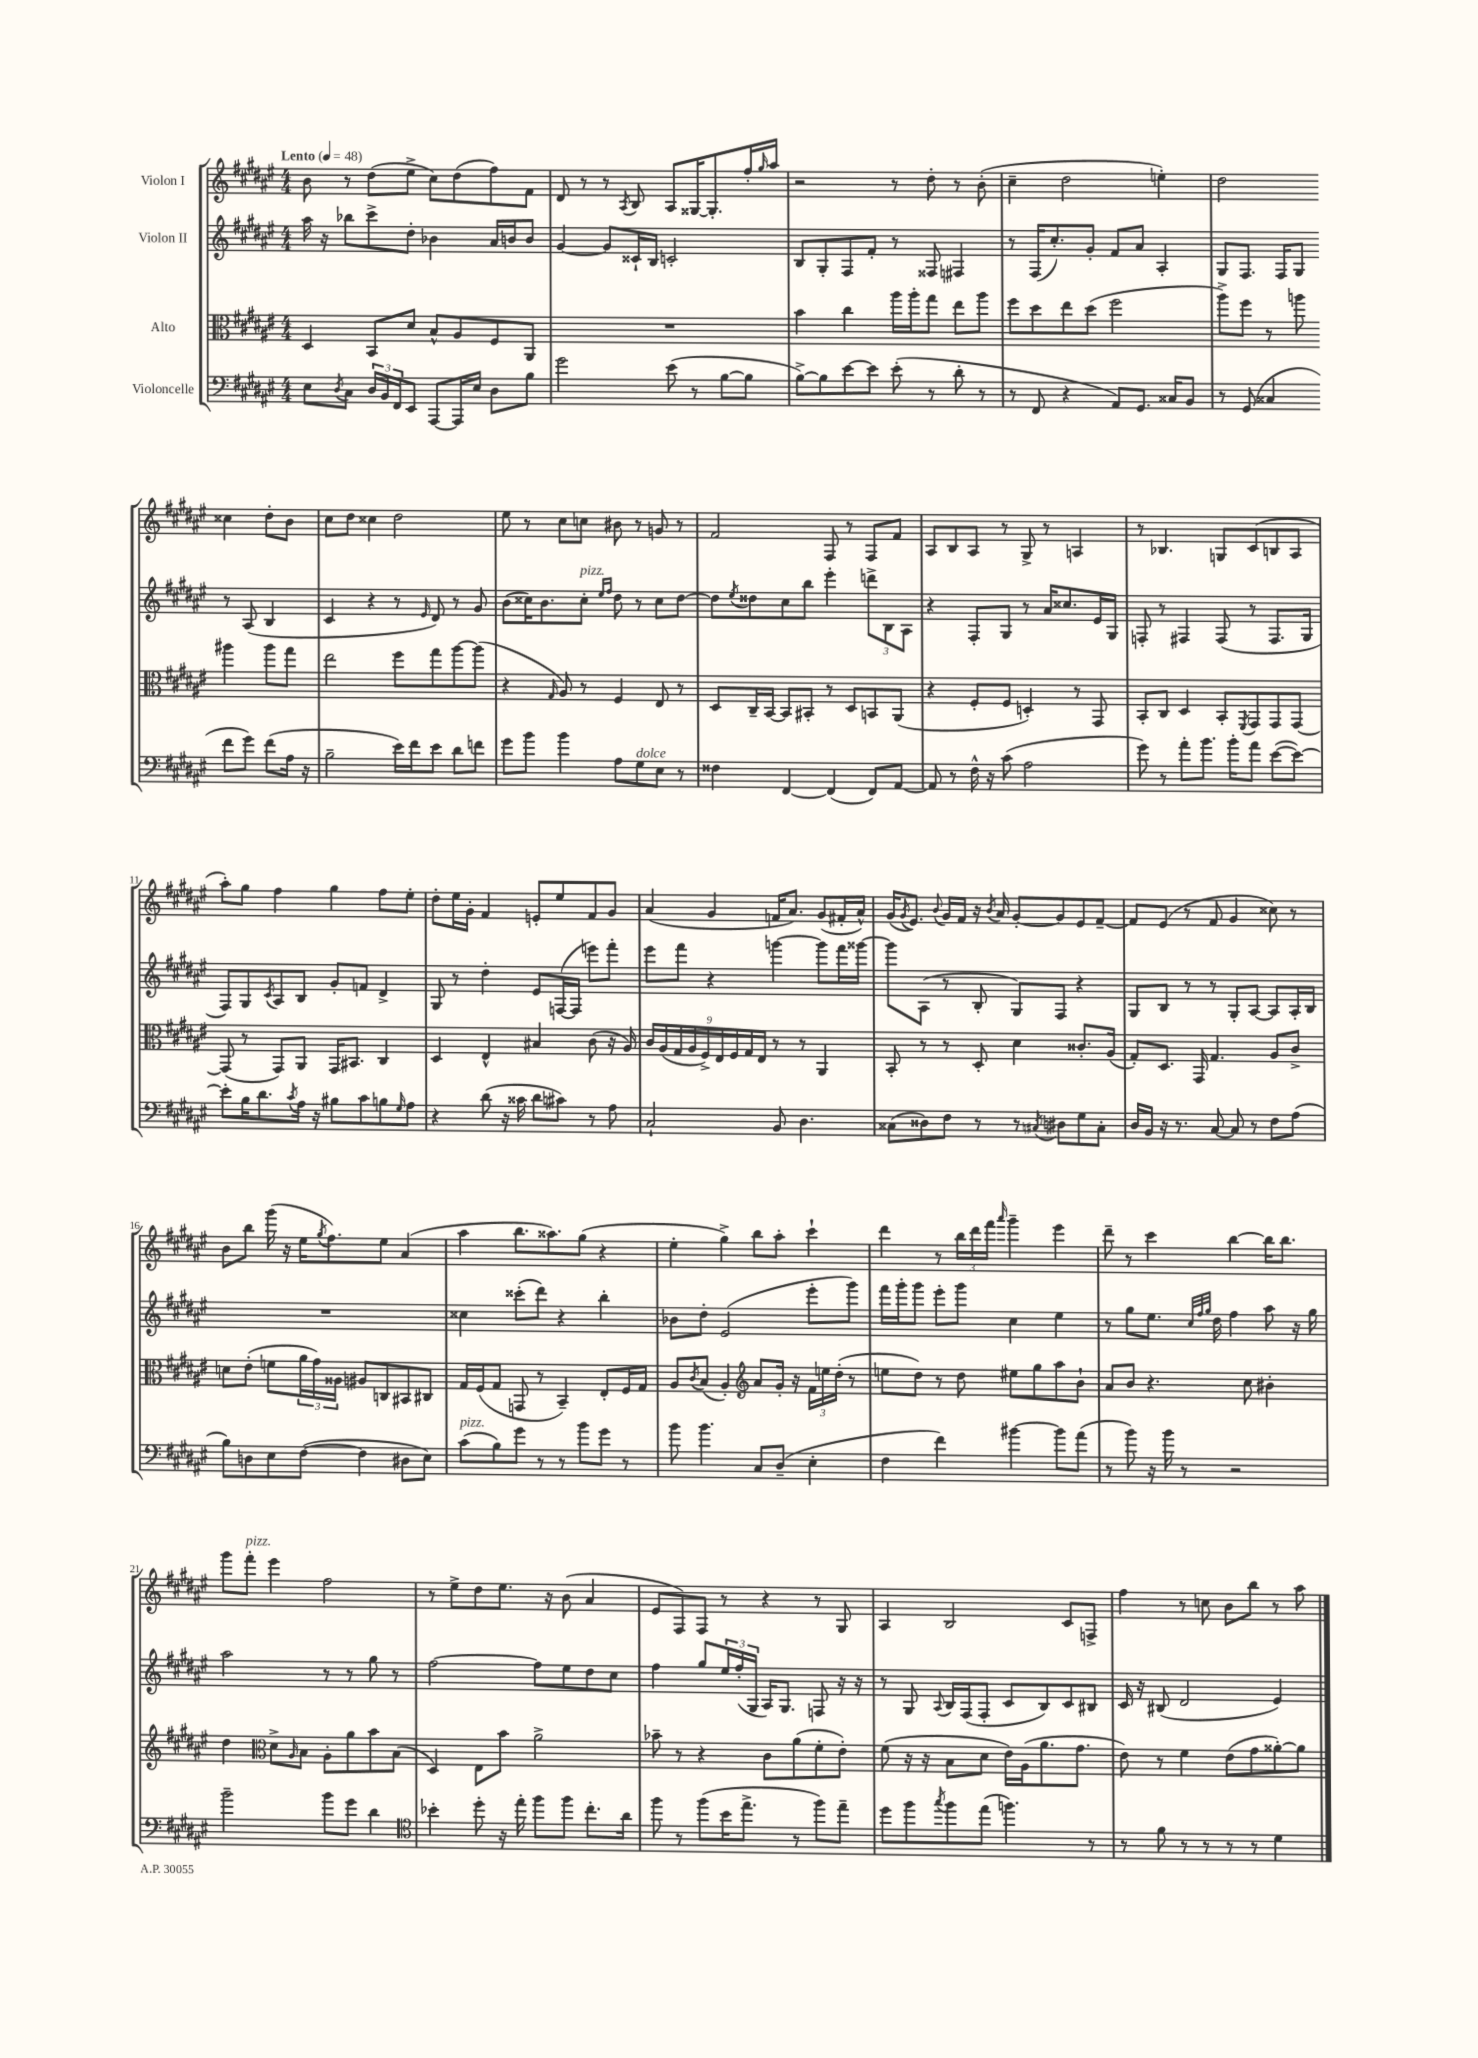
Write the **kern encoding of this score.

**kern	**kern	**kern	**kern
*part4	*part3	*part2	*part1
*staff4	*staff3	*staff2	*staff1
*I"Violoncelle	*I"Alto	*I"Violon II	*I"Violon I
*clefF4	*clefC3	*clefG2	*clefG2
*k[f#c#g#d#a#e#]	*k[f#c#g#d#a#e#]	*k[f#c#g#d#a#e#]	*k[f#c#g#d#a#e#]
*M4/4	*M4/4	*M4/4	*M4/4
*MM48	*MM48	*MM48	*MM48
=1	=1	=1	=1
!	!	!	!LO:TX:a:B:t=Lento
8E#\L	4D#/	16aa#\	8b\
.	.	16r	.
8qD#/	.	.	.
8C#\J	.	8bb-X\L	8r
24D#/LL	8BB/L	8ccc#^\	(8dd#\L
24BB/	.	.	.
24FF#/J	.	.	.
8EE#/J	8d#/J	8dd#'\J	8ee#^\J
[8AAA#/L	8B^^/L	4b-X\	8cc#\L)
16AAA#/L]	8A#/	.	(8dd#\
16E#/JJ	.	.	.
8D#\L	8F#/	16a#/LL	8ff#\)
.	.	16bn/J	.
8B\J	8AA#/J	8b/J	8f#\J
=2	=2	=2	=2
2g#\	1r	[4g#/	8d#/
.	.	.	8r
.	.	8g#/L]	8r
.	.	.	8qA#/
.	.	16c##X`/L	8B/
.	.	16B/JJ	.
(8e#\	.	2cn'/	8A#/L
8r	.	.	[16G##X/K
.	.	.	8.G##'/]
[8B\L	.	.	.
8B\J]	.	.	16ff#'/L
.	.	.	16qqgg#/
.	.	.	16aa#/JJ
=3	=3	=3	=3
[8B^\L)	4b\	8B/L	2r
8B\]	.	8G#'/	.
[8e#\	4cc#\	8F#/	.
8e#\J]	.	8f#'/J	.
(8e#'\	16aa#\LL	8r	8r
.	16aa#'\J	.	.
8r	8gg#\J	8F##X/	8dd#'\
8d#'\	8ee#\L	4F#X/	8r
8r	8aa#\J	.	(8b'\
=4	=4	=4	=4
8r	8ff#\L	8r	4cc#~\
8FF#/	8dd#\	(16F#/KL	.
.	.	8.cc#'/)	.
4r	8ee#\	.	2dd#\
.	(8dd#\J	8g#'/J	.
8AA#/L)	2ff#\	8f#/L	.
8.GG#/J	.	8a#/J	.
.	.	4A#'/	4een'\)
16C##X/KL	.	.	.
8BB/J	.	.	.
=5	=5	=5	=5
8r	8aa#^\L)	8G#/L	2dd#\
(8GG#/	8ff#\J	8.F#/J	.
4C##X/	8r	.	.
.	.	16F#/KL	.
.	8aan\	8G#/J	.
8f#\L	4aa#X\	8r	4cc##X\
8g#\J)	.	(8A#/	.
(8f#\L	8aa#\L	4B/	8dd#'\L
16A#\Jk	8gg#\J	.	8b\J
16r	.	.	.
!!LO:LB:g=z
=6	=6	=6	=6
2B~\	2ee#\	4c#/	8cc#\L
.	.	.	8dd#\J
.	.	4r	4cc##X\
16e#\LL)	8ff#\L	8r	2dd#\
16f#\J	.	.	.
.	.	16qqe#/	.
8e#\J	8gg#\	8d#/)	.
8d#\L	[8aa#\	8r	.
8fn\J	(8aa#\J]	8g#/	.
=7	=7	=7	=7
8g#\L	4r	(8b\L	8ee#\
8b\J	.	16cc##X\K)	8r
.	.	8.b\	.
.	16qqG#/	.	.
4b\	8A#/)	.	8cc#\L
!	!	!LO:TX:a:i:t=pizz.	!
.	8r	8cc##'\J	8ccn\J
.	.	16qqee#/LL	.
.	.	16qqff#/JJ	.
8A#\L	4F#/	8dd#\	8b#X\
!LO:TX:a:i:t=dolce	!	!	!
8G#\	.	8r	8r
8E#\J	8E#/	8cc##\L	8gn/
8r	8r	[8dd#\J	8r
=8	=8	=8	=8
4F##X\	8D#/L	8dd#\L]	2f#/
.	.	8qee#/	.
.	16C#~/L	8dd##X\	.
.	[16BB/JJ	.	.
[4FF#/	8BB/L]	8cc#\	.
.	8BB#X'/J	8bb\J	.
(4FF#/]	8r	4eee#'\	8F#/
.	8D#/L	.	8r
8FF#/L)	8BBn/	12dddn^\L	8F#/L
.	.	12B\	.
[8AA#/J	(8AA#/J	.	8f#/J
.	.	12A#\J	.
=9	=9	=9	=9
8AA#/]	4r	4r	8A#/L
8r	.	.	8B/
16F#^^\	8F#'/L	8F#'/L	8A#/J
16r	.	.	.
(8c#\	8F#/J	8G#/J	8r
2A#\	4Dn'/)	8r	8G#^/
.	.	16a#/KL	8r
.	.	8.cc##X/	.
.	8r	.	4An/
.	8GG#/	16e#/L	.
.	.	16G#/JJ	.
=10	=10	=10	=10
8g#\)	8BB'/L	8Fn'/	8r
8r	8C#/J	8r	4.B-X/
8a#'\L	4D#/	4F#X/	.
8.b\J	.	.	.
.	8BB'/L	(8F#/	8Gn/L
16b'\KL	.	.	.
.	8qFF#/	.	.
8a#\J	8GG#/	8r	(8c#/
([8e#\L	8GG#/	8.F#/L	8Bn/
8e#\J_)	[8GG#/J	.	8A#/J
.	.	16G#/Jk	.
!!LO:LB:g=z
=11	=11	=11	=11
8e#'\L]	(8GG#/]	8F#/L)	8aa#'\L)
16B\K	8r	8G#/	8gg#\J
8.d#\	.	.	.
.	.	8qc#/	.
.	8GG#/L)	8A#/	4ff#\
8qc#/	.	.	.
16A#\Jk	8AA#/J	8B/J	.
16r	.	.	.
8B#X\L	16GG#/KL	8g#'/L	4gg#\
.	8.BB#X/J	.	.
8c#\	.	8fn/J	.
8Bn\	4C#/	4d#^/	8ff#\L
16qqG#/	.	.	.
8A#\J	.	.	8ee#'\J
=12	=12	=12	=12
4r	4D#/	8G#/	8dd#'\L
.	.	8r	16ee#\L
.	.	.	16g#'\JJ
(8d#\	4E#^^/	4dd#'\	4f#/
16r	.	.	.
16c##X\	.	.	.
8d#\L	4B#X/	8e#/L	8en'/L
8c#X\J)	.	([16Fn/L	8ee#/
.	.	16F/JJ]	.
8r	(8c#\	8eeen\L)	8f#/
8A#\	16r	8fff#'\J	8g#/J
.	16A#/)	.	.
=13	=13	=13	=13
2C#`/	18c#/LL	8eee#\L	(4a#/
.	(18A#/	.	.
.	18G#/	.	.
.	.	8fff#\J	.
.	18A#/	.	.
.	18F#^/)	.	.
.	.	4r	4g#/
.	18E#/	.	.
.	18F#/	.	.
.	18G#/	.	.
.	18E#/JJ	.	.
8BB/	8r	[4gggn\	16fn/KL
.	.	.	8.a#/J)
4.D#\	8r	.	.
.	4AA#/	8ggg\L]	(8g#/L
.	.	16fff#\L	16f#X'/L
.	.	[16ggg##X\JJ	16a#^^/JJ)
=14	=14	=14	=14
(8C##X\L	8BB'/	8ggg##\L]	(16g#/KL
.	.	.	8qg#/
.	.	.	8.e#/J)
8D##X\)	8r	(8A#\J	.
.	.	.	8qqb/
8F#\J	8r	8r	16g#/LL
.	.	.	16f#/JJ
8r	8D#'/	8B'/	16r
.	.	.	8qb/
.	.	.	16a#/
8r	4d#\	8G#/L)	[8g#'/L
8qC#X/	.	.	.
8D#X\L	.	8F#/J	8g#/]
8G#\	8.c##X'/L	4r	8e#/
8C#'\J	.	.	[8f#~/J
.	(16A#/Jk	.	.
=15	=15	=15	=15
16D#/LL	8G#'/L)	8G#/L	8f#/L]
16BB/JJ	.	.	.
16r	8.D#/J	8B/J	(8e#/J
8.r	.	.	.
.	.	8r	8r
.	16GG#/	.	.
[8C#/	4.G#/	8r	8f#/
8C#/]	.	8G#'/L	4g#/
8r	.	[8A#/J	.
8F#\L	8A#/L	8A#/L]	8cc##X\)
(8A#\J	8c#^/J	16A#'/L	8r
.	.	16B/JJ	.
!!LO:LB:g=z
=16	=16	=16	=16
8B\L)	8dn\L	1r	8b\L
8Dn\	(8e#'\J	.	8bb\J
8E#\	8fn\L	.	(16ggg#\
.	.	.	16r
([8F#\J	24a#\L	.	16ee#\KL
.	24g#\)	.	.
.	.	.	8qgg#/
.	.	.	8.ff#\)
.	24A##X\JJ	.	.
4F#\]	8A#X/L	.	.
.	8Cn/	.	8ee#\J
8D#X\L	8BB#X/	.	(4a#/
8E#\J)	8C#X/J	.	.
=17	=17	=17	=17
!LO:TX:a:i:t=pizz.	!	!	!
(8c#\L	16G#/LL	4cc##X\	4aa#\
.	(16F#/J	.	.
8B\)	8G#/J	.	.
8g#\J	8GGn/	(8ccc##X'\L	8.bb\L
8r	8r	8ddd#\J)	.
.	.	.	8.aa##X\)
8r	4BB~/)	4r	.
8b\L	.	.	(8gg#\J
8g#\J	8E#'/L	4bb'\	4r
8r	16F#/L	.	.
.	16G#/JJ	.	.
=18	=18	=18	=18
8b\	8A#/L	8b-X\L	4ee#'\
.	8qc#/	.	.
4.b\	(8B/J	8dd#'\J	.
.	4A#'/)	(2e#/	4gg#^\)
*	*clefG2	*	*
8C#/L	8a#/L	.	8bb\L
(8D#~/J	16g#'/Jk	.	8aa#'\J
.	16r	.	.
4E#'\	24f#\LL	8eee#'\L	4ccc#`\
.	24een\	.	.
.	(24dd#'\JJ	.	.
.	8r	8ggg#\J)	.
=19	=19	=19	=19
4F#\	8een\L	16fff#\LL	4ddd#\
.	.	16ggg#'\J	.
.	8dd#\J)	8ggg#\J	.
4f#\)	8r	8eee#'\L	8r
.	8dd#\	8ggg#\J	24bb\LL
.	.	.	24ddd#\
.	.	.	24fff#\JJ
.	.	.	16qqaaa#/
[4b#X\	8ee#X\L	4cc#\	4ggg#~\
.	8gg#\	.	.
8b#\L]	8aa#\	4ee#\	4eee#\
(8a#\J	8b`\J	.	.
=20	=20	=20	=20
8r	8a#/L	8r	8ddd#~\
8b\)	8b/J	8gg#\L	8r
16r	4.r	8.ee#\J	4ccc#\
16b\	.	.	.
8r	.	.	.
.	.	32qqcc#/LLL	.
.	.	32qqff#/	.
.	.	32qqgg#/JJJ	.
.	.	16dd#\	.
2r	.	4ff#\	[4bb\
.	8cc#\	.	.
.	4b#X'\	8aa#\	16bb\KL]
.	.	.	8.bb\J
.	.	16r	.
.	.	16gg#\	.
!!LO:LB:g=z
=21	=21	=21	=21
2b~\	4dd#\	2aa#\	8ggg#\L
!	!	!	!LO:TX:a:i:t=pizz.
.	.	.	8fff#'\J
*	*clefC3	*	*
.	8d#^\L	.	4eee#\
.	16qqA#/	.	.
.	8B\J	.	.
8b\L	8A#'\L	8r	2ff#\
8g#\J	8a#\	8r	.
4d#\	8b\	8gg#\	.
.	(8B\J	8r	.
=22	=22	=22	=22
*clefC4	*	*	*
4b-X'\	4D#/)	[2ff#\	8r
.	.	.	8ee#^\L
8dd#'\	8E#\L	.	8dd#\
16r	8b\J	.	8.ee#\J
16ee#'\	.	.	.
8ff#\L	2a#^\	8ff#\L]	.
.	.	.	16r
8ff#\J	.	8ee#\	(8b\
8.cc#'\L	.	8dd#\	4a#/
.	.	8cc#\J	.
16a#\Jk	.	.	.
=23	=23	=23	=23
8ff#\	8b-X~\	4ff#\	8e#/L
8r	8r	.	8F#/)
(8ff#\L	4r	8gg#/L	8F#/J
16b\K	.	24ee#/L	8r
.	.	(24ff#'/	.
8.ee#^\J	.	.	.
.	.	24G#/JJ	.
.	8c#\L	16A#/KL)	4r
.	.	8.G#/J	.
8r	(8a#\	.	.
8ff#\L)	8f#'\	8Fn/	8r
8ee#~\J	8e#'\J)	16r	8G#/
.	.	16r	.
=24	=24	=24	=24
8dd#\L	(8f#\	8r	4A#/
8ff#\	16r	8G#/	.
.	16r	.	.
8qgg#/	.	8qqA#/	.
8ff#\	8B\L	16B/LL	2B/
.	.	(16F#/J	.
(8ee#\J	8d#\J	8F#'/J	.
4.ffn\)	16e#\LL)	8c#/L	.
.	(16A#\J	.	.
.	8.a#\	8B/)	.
.	.	8c#/	8c#/L
.	8.g#\J	.	.
8r	.	8B#X/J	8Fn^/J
=25	=25	=25	=25
8r	8e#\)	16c#/	4ff#\
.	.	16r	.
8f#\	8r	(8B#X/	.
8r	4f#\	2d#/	8r
8r	.	.	8ccn\
8r	(8e#\L	.	8b\L
8r	8g#\	.	8bb\J
4d#\	[8a##X'\)	4e#/)	8r
.	8a##\J]	.	8aa#\
==	==	==	==
*-	*-	*-	*-
